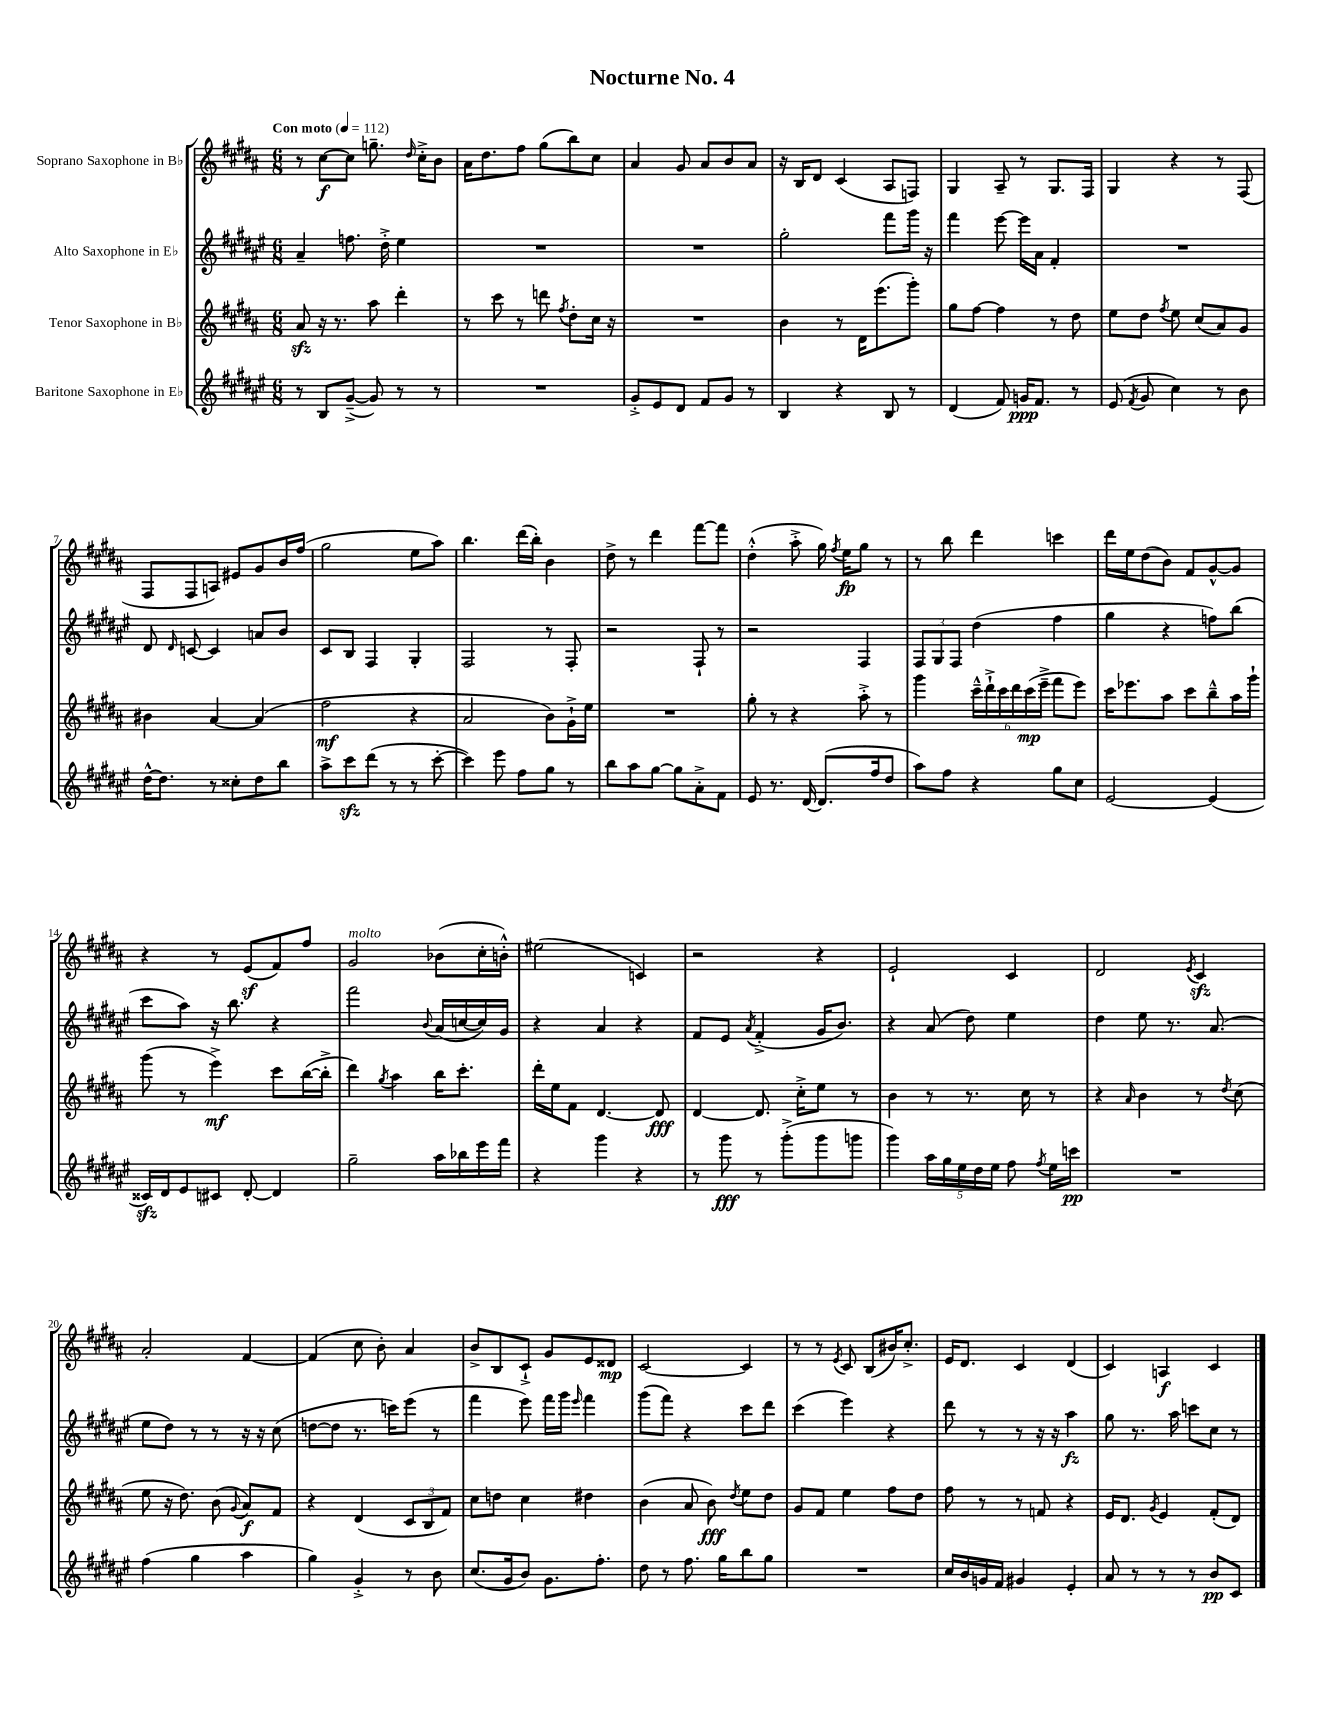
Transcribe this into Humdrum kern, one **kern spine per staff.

**kern	**kern	**kern	**kern
*staff4	*staff3	*staff2	*staff1
*clefG2	*clefG2	*clefG2	*clefG2
*k[f#c#g#d#a#e#]	*k[f#c#g#d#a#]	*k[f#c#g#d#a#e#]	*k[f#c#g#d#a#]
*M6/8	*M6/8	*M6/8	*M6/8
*MM112	*MM112	*MM112	*MM112
8r	8a#	4a#~	8r
8B	16r	.	[8cc#
.	8.r	.	.
([8g#~^	.	8.ff	8cc#]
8g#])	8aa#	.	8.gg~
.	.	16dd#'^	.
8r	4ddd#'	4ee#	.
.	.	.	16qqdd#
.	.	.	16cc#'^
8r	.	.	8b
=	=	=	=
2.r	8r	2.r	16a#
.	.	.	8.dd#
.	8ccc#	.	.
.	8r	.	8ff#
.	8ddd	.	(8gg#
.	8qff#	.	.
.	8dd#'	.	8bb)
.	16cc#	.	8cc#
.	16r	.	.
=	=	=	=
8g#'^	2.r	2.r	4a#
8e#	.	.	.
8d#	.	.	8g#
8f#	.	.	8a#
8g#	.	.	8b
8r	.	.	8a#
=	=	=	=
4B	4b	2gg#'	16r
.	.	.	16B
.	.	.	8d#
4r	8r	.	(4c#
.	16d#	.	.
.	(8.eee	.	.
8B	.	8fff#	8A#
8r	8ggg#')	16ggg#	8F)
.	.	16r	.
=	=	=	=
(4d#	8gg#	4fff#	4G#
.	[8ff#	.	.
8f#)	4ff#]	[8eee#	8A#~
16g	.	16eee#]	8r
8.f#	.	16a#	.
.	8r	4f#'	8.G#
8r	8dd#	.	.
.	.	.	16F#
=	=	=	=
(8e#	8ee	2.r	4G#
8qf#	.	.	.
8g#	8dd#	.	.
.	8qff#	.	.
4cc#)	8ee	.	4r
.	(8cc#	.	.
8r	8a#)	.	8r
8b	8g#	.	(8F#
=	=	=	=
[16dd#^^	4b#	8d#	8F#
8.dd#]	.	.	.
.	.	16qqd#	.
.	.	[8c	8F#
8r	[4a#	4c]	8A)
8cc##'	.	.	8e#
8dd#	(4a#]	8a	8g#
8bb	.	8b	16b
.	.	.	(16ff#
=	=	=	=
8aa#^	2ff#	8c#	2gg#
8ccc#	.	8B	.
(8ddd#	.	4F#	.
8r	.	.	.
8r	4r	4G#'	8ee
[8ccc#'	.	.	8aa#)
=	=	=	=
4ccc#])	2a#	2F#	4.bb
8eee#	.	.	.
8ff#	.	.	(16ddd#
.	.	.	16bb')
8gg#	8b)	8r	4b
8r	16g#`^	8F#'	.
.	16ee	.	.
=	=	=	=
8bb	2.r	2r	8dd#^
8aa#	.	.	8r
[8gg#	.	.	4ddd#
8gg#]	.	.	.
8a#'^	.	8F#`	[8fff#
8f#	.	8r	8fff#]
=	=	=	=
8e#	8gg#'	2r	(4dd#'^^
8.r	8r	.	.
.	4r	.	8aa#'^
[16d#	.	.	.
(8.d#]	.	.	16gg#)
.	.	.	8qff#
.	.	.	16ee
.	8aa#'^	4F#	8gg#
16ff#	.	.	.
8dd#	8r	.	8r
=	=	=	=
8aa#)	4ggg#	12F#	8r
.	.	12G#	.
8ff#	.	.	8bb
.	.	12F#	.
4r	24ccc#~^^	(4dd#	4ddd#
.	24ddd#`^	.	.
.	24ccc#	.	.
.	24ddd#	.	.
.	(24ccc#	.	.
.	24eee~^	.	.
8gg#	8fff#	4ff#	4ccc
8cc#	8eee)	.	.
=	=	=	=
[2e#	16ccc#	4gg#	16ddd#
.	8.eee-	.	16ee
.	.	.	(8dd#
.	8aa#	4r	8b)
.	8ccc#	.	8f#
(4e#]	8bb~^^	8ff)	[8g#^^
.	16aa#	(8bb	8g#]
.	16ggg#`	.	.
=	=	=	=
16c##)	(8ggg#	8ccc#	4r
16d#	.	.	.
8e#	8r	8aa#)	.
8c#	4eee^)	16r	8r
.	.	8.bb	.
[8d#'	.	.	(8e
4d#]	8ccc#	4r	8f#)
.	([16bb	.	8ff#
.	16bb'^]	.	.
=	=	=	=
2gg#~	4ddd#)	2fff#	2g#
.	8qgg#	.	.
.	4aa#	.	.
.	.	8qqb	.
16aa#	16bb	(16a#	(8b-
16bb-	8.ccc#'	[16cc	.
16eee#	.	16cc])	16cc#'
16fff#	.	16g#	16b'^^)
=	=	=	=
4r	16ddd#'	4r	(2ee#
.	16ee	.	.
.	8f#	.	.
4ggg#	[4.d#	4a#	.
4r	.	4r	4c)
.	8d#]	.	.
=	=	=	=
8r	[4d#	8f#	2r
8ggg#	.	8e#	.
.	.	8qa#	.
8r	8.d#]	(4f#'^	.
(8ggg#'^	.	.	.
.	16cc#'^	.	.
8ggg#	8ee	16g#	4r
.	.	8.b)	.
8ggg	8r	.	.
=	=	=	=
4ggg#)	4b	4r	2e`
20aa#	8r	(8a#	.
20gg#	.	.	.
20ee#	.	.	.
.	8.r	8dd#)	.
20dd#	.	.	.
20ee#	.	.	.
8ff#	.	4ee#	4c#
.	16cc#	.	.
8qff#	.	.	.
16ee#	8r	.	.
16ccc	.	.	.
=	=	=	=
2.r	4r	4dd#	2d#
.	16qqa#	.	.
.	4b	8ee#	.
.	.	8.r	.
.	.	.	8qe
.	8r	.	4c#
.	.	(8.a#	.
.	8qdd#	.	.
.	(8cc#	.	.
=	=	=	=
(4ff#	8ee	8ee#	2a#'
.	16r	8dd#)	.
.	8.dd#)	.	.
4gg#	.	8r	.
.	(8b	8r	.
.	8qqg#	.	.
4aa#	8a#)	16r	[4f#
.	.	16r	.
.	8f#	(8cc#	.
=	=	=	=
4gg#)	4r	[8dd	(4f#]
.	.	8dd]	.
4g#'^	(4d#	8.r	8cc#
.	.	.	8b')
.	.	16ccc)	.
8r	12c#	(8eee#	4a#
.	12B	.	.
8b	.	8r	.
.	12f#)	.	.
=	=	=	=
(8.cc#	8cc#	4fff#	8b^
.	8dd	.	8B
16g#	.	.	.
8b)	4cc#	8eee#)	8c#`^
8.g#	.	16fff#	8g#
.	.	16ggg#	.
.	.	16qqeee#	.
.	4dd#	4fff#	8e
8.ff#'	.	.	.
.	.	.	8d##
=	=	=	=
8dd#	(4b	(8ggg#	[2c#
8r	.	8fff#)	.
8.ff#	8a#	4r	.
.	8b)	.	.
16gg#	.	.	.
.	8qdd#	.	.
8bb	8ee	8ccc#	4c#]
8gg#	8dd#	8ddd#	.
=	=	=	=
2.r	8g#	(4ccc#	8r
.	8f#	.	8r
.	.	.	8qe
.	4ee	4eee#)	8c#
.	.	.	(8B
.	8ff#	4r	16b#)
.	.	.	8.cc#'^
.	8dd#	.	.
=	=	=	=
16cc#	8ff#	8ddd#	16e
16b	.	.	8.d#
16g	8r	8r	.
16f#	.	.	.
4g#	8r	8r	4c#
.	8f	16r	.
.	.	16r	.
4e#'	4r	4aa#	(4d#
=	=	=	=
8a#	16e	8gg#	4c#)
.	8.d#	.	.
8r	.	8.r	.
.	8qg#	.	.
8r	4e	.	4A
.	.	16aa#	.
8r	.	8ccc	.
8b	(8f#'	8cc#	4c#
8c#	8d#)	8r	.
==	==	==	==
*-	*-	*-	*-
